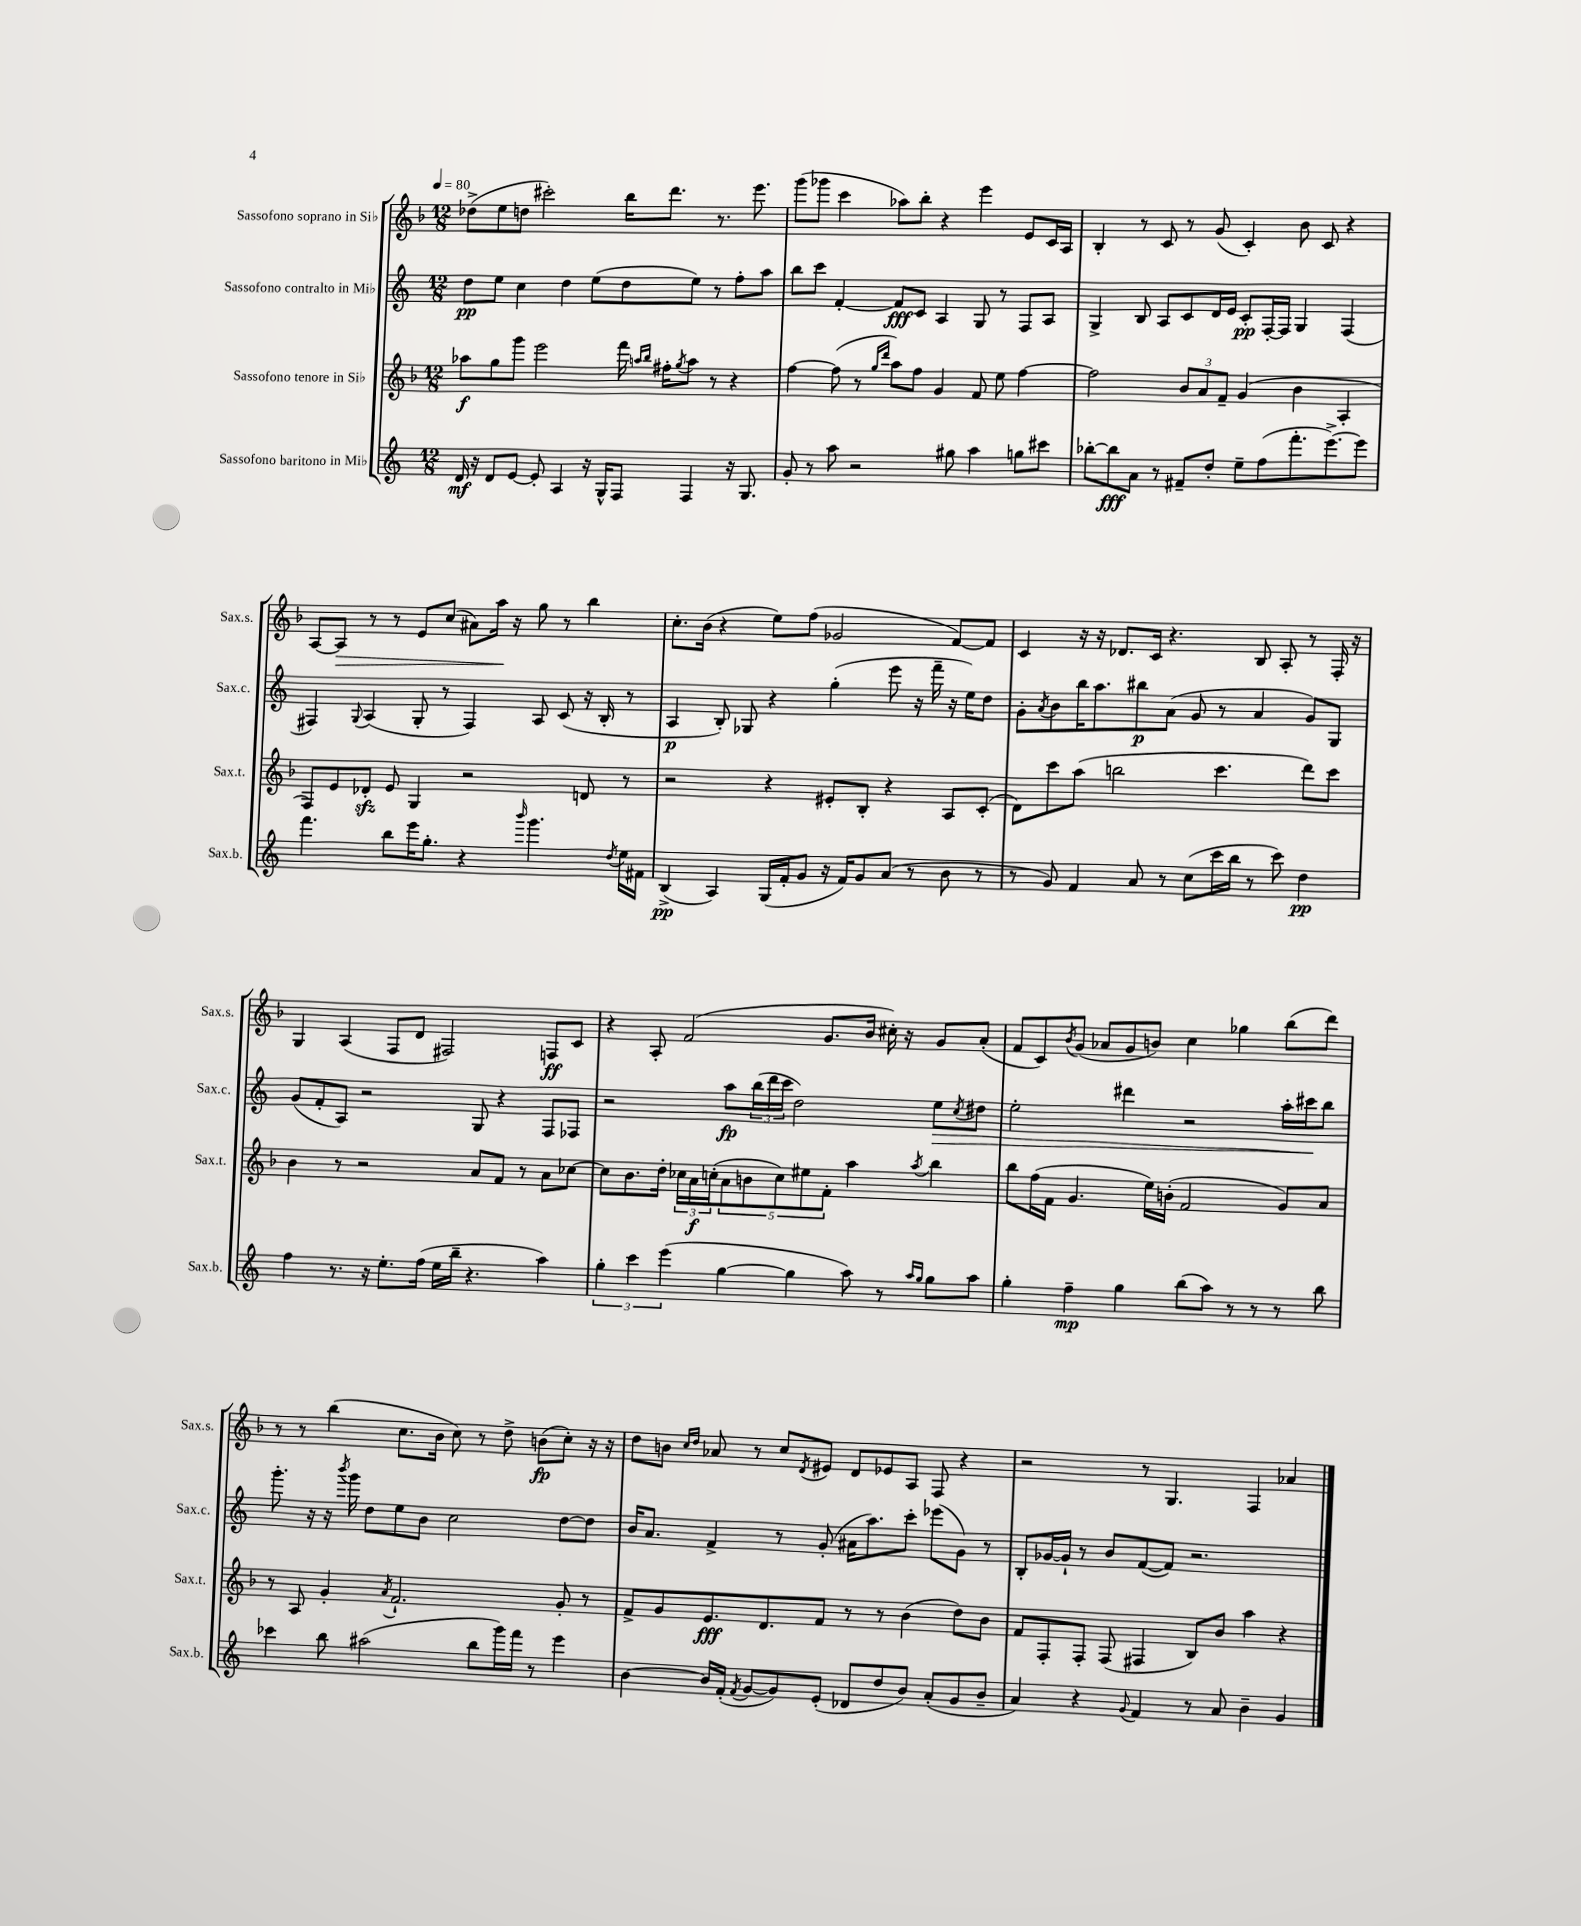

**kern	**kern	**kern	**kern
*staff4	*staff3	*staff2	*staff1
*clefG2	*clefG2	*clefG2	*clefG2
*k[]	*k[b-]	*k[]	*k[b-]
*M12/8	*M12/8	*M12/8	*M12/8
*MM80	*MM80	*MM80	*MM80
16d	8aa-	8dd	(8dd-^
16r	.	.	.
8d	8gg	8ee	8ee
[8e	8ggg	4cc	8dd
8e']	2eee	.	2ccc#')
4A	.	4dd	.
16r	.	(8ee	.
16G^^	.	.	.
8F	16fff	8dd	16bb-
.	16qqaa	.	.
.	16qqbb-	.	.
.	16ff#'	.	8.ddd
.	8qgg	.	.
4F	8aa	8ee)	.
.	8r	8r	8.r
16r	4r	8ff'	.
8.G	.	.	8.eee
.	.	8aa	.
=	=	=	=
8g'	[4ff	8bb	(8ggg
8r	.	8ccc	8ggg-
8aa	(8ff]	[4f'	4ccc
2r	8r	.	.
.	16qqgg	.	.
.	16qqddd	.	.
.	8aa)	8f]	8aa-)
.	8ff	8c	8bb-'
.	4g	4A	4r
8gg#	.	.	.
4aa	8f	8G	4eee
.	8ee	8r	.
8gg	[4ff	8F	8e
8ccc#	.	8A	16c
.	.	.	16A
=	=	=	=
[8bb-'	2ff]	4G^	4B-'
8bb-]	.	.	.
8a	.	8B	8r
8r	.	8A	8c
8f#~	12b-	8c	8r
.	12a	.	.
8dd'	.	16d	(8g
.	12f~	.	.
.	.	16e	.
8ee~	(4g	8c'	4c')
(8ff	.	[16F'	.
.	.	16F]	.
8.fff'	4b-	4G	8b-
.	.	.	8c
[8.eee^)	.	.	.
.	4A'	(4F	4r
8eee]	.	.	.
=	=	=	=
4.fff	8F)	4F#)	[8A
.	8e	.	8A]
.	.	8qqG	.
.	8d-'	(4A	8r
8bb	8e	.	8r
16eee	4G	8G'	8e
8.gg'	.	.	.
.	.	8r	(8cc
4r	2r	4F#)	8a#)
.	.	.	16aa
.	.	.	16r
16qqbbb	.	.	.
4.ggg	.	8A	8gg
.	.	(8c	8r
.	8d	16r	4bb-
.	.	16B'	.
8qdd	.	.	.
16ee	8r	8r	.
16f#	.	.	.
=	=	=	=
(4B^	2r	4A	8.cc'
.	.	.	(16b-
4A)	.	8B')	4r
.	.	8G-	.
(16G	4r	4r	8ee)
16f'	.	.	.
8g	.	.	(8ff
16r	8e#'	(4gg'	2g-
16f)	.	.	.
8g	8B-'	.	.
(8a	4r	8eee	.
8r	.	16r	.
.	.	16fff~	.
8b	8A	16r	[8f)
.	.	16ee)	.
8r	(8c'	8dd	8f]
=	=	=	=
8r	8d)	8g'	4c
.	.	8qa	.
8g)	8ccc	8b	.
4f	(8aa	16bb	16r
.	.	8.aa	16r
.	2bb	.	8.d-
8a	.	8bb#	.
.	.	.	16c
8r	.	(8a	4.r
(8cc	.	8g	.
16ccc	4.ccc	8r	.
16bb	.	.	.
8r	.	4a	8B-
8ccc)	.	.	8A'
4dd	8ddd)	8g)	8r
.	8ccc	8G	16F'
.	.	.	16r
=	=	=	=
4ff	4b-	(8g	4G
.	.	8f'	.
8.r	8r	8A)	(4A
.	2r	2r	.
16r	.	.	.
8.ee'	.	.	8F
.	.	.	8d
(16ff	.	.	.
16ee	.	.	2F#)
16bb~	.	.	.
4.r	8a	8G	.
.	8f	4r	.
.	8r	.	.
4aa)	8a	8F	8F
.	[8cc-	8F-	8c
=	=	=	=
6gg'	8cc-]	2r	4r
.	8.b-	.	.
6ccc	.	.	.
.	.	.	8A'
.	16dd'	.	.
(6eee	.	.	.
.	24cc-	.	(2f
.	24a	.	.
.	(24cc'	.	.
[4gg	10a	8aa	.
.	10b	.	.
.	.	(24bb	.
.	.	24ddd	.
.	10cc)	.	.
.	.	24ccc	.
4gg]	.	2dd)	.
.	10ee#	.	.
.	.	.	8.g
.	10f'	.	.
8aa)	4aa	.	.
.	.	.	16b-
8r	.	.	16cc#')
.	.	.	16r
16qqaa	.	.	.
16qqgg	8qaa	.	.
8gg	4bb-	8ee	8g
.	.	8qcc	.
8aa	.	8dd#	(8a'
=	=	=	=
4gg'	8bb-	2ee'	8f
.	(16ff	.	8c)
.	16f	.	.
.	.	.	8qb-
4ff~	4.g	.	(8g
.	.	.	8a-
4gg	.	4ddd#	8g
.	16ee)	.	8b)
.	(16b'	.	.
(8bb	2f	2r	4cc
8aa)	.	.	.
8r	.	.	4gg-
8r	.	.	.
8r	8g)	16aa'	(8bb-
.	.	16ccc#	.
8bb	8a	8bb	8ddd)
=	=	=	=
4ccc-	8r	8.ggg'	8r
.	8A	.	8r
.	.	16r	.
8bb	4g'	16r	(4bb-
.	.	8qbbb	.
.	.	16ggg	.
(2aa#	.	8dd	.
.	8qa	.	.
.	2.f`	8ee	8.cc
.	.	8b	.
.	.	.	16b-
.	.	2cc	8cc)
8bb	.	.	8r
16ggg)	.	.	8dd^
16fff	.	.	.
8r	.	.	(8b
4eee	8g'	[8dd	8cc')
.	8r	8dd]	16r
.	.	.	16r
=	=	=	=
[4b	8f^	16b	8dd
.	.	8.a	.
.	8g	.	8b
.	.	.	16qqcc
.	.	.	16qqdd
16b]	8.e	4f^	8a-
(16f'	.	.	.
8qf	.	.	.
[8g	.	.	8r
.	8.d	.	.
8g])	.	8r	8cc
.	.	.	8qd
(8e'	8f	(8g'	8e#
8d-	8r	16a#	8d
.	.	8.aa)	.
8dd	8r	.	8e-
8b)	(4b-	8ccc'	8A
(8a'	.	(8eee-	8F
8g	8dd)	8g)	4r
8b~	8b-	8r	.
=	=	=	=
4a)	8f	8B'	2r
.	8F'	[16g-	.
.	.	16g-`]	.
4r	8F'	8r	.
.	(8F	8b	.
8qqg	.	.	.
4f	4F#	([8f	8r
.	.	8f])	4.G
8r	8B-)	2.r	.
8a	8b-	.	.
4b~	4aa	.	4F
4g	4r	.	4a-
==	==	==	==
*-	*-	*-	*-
